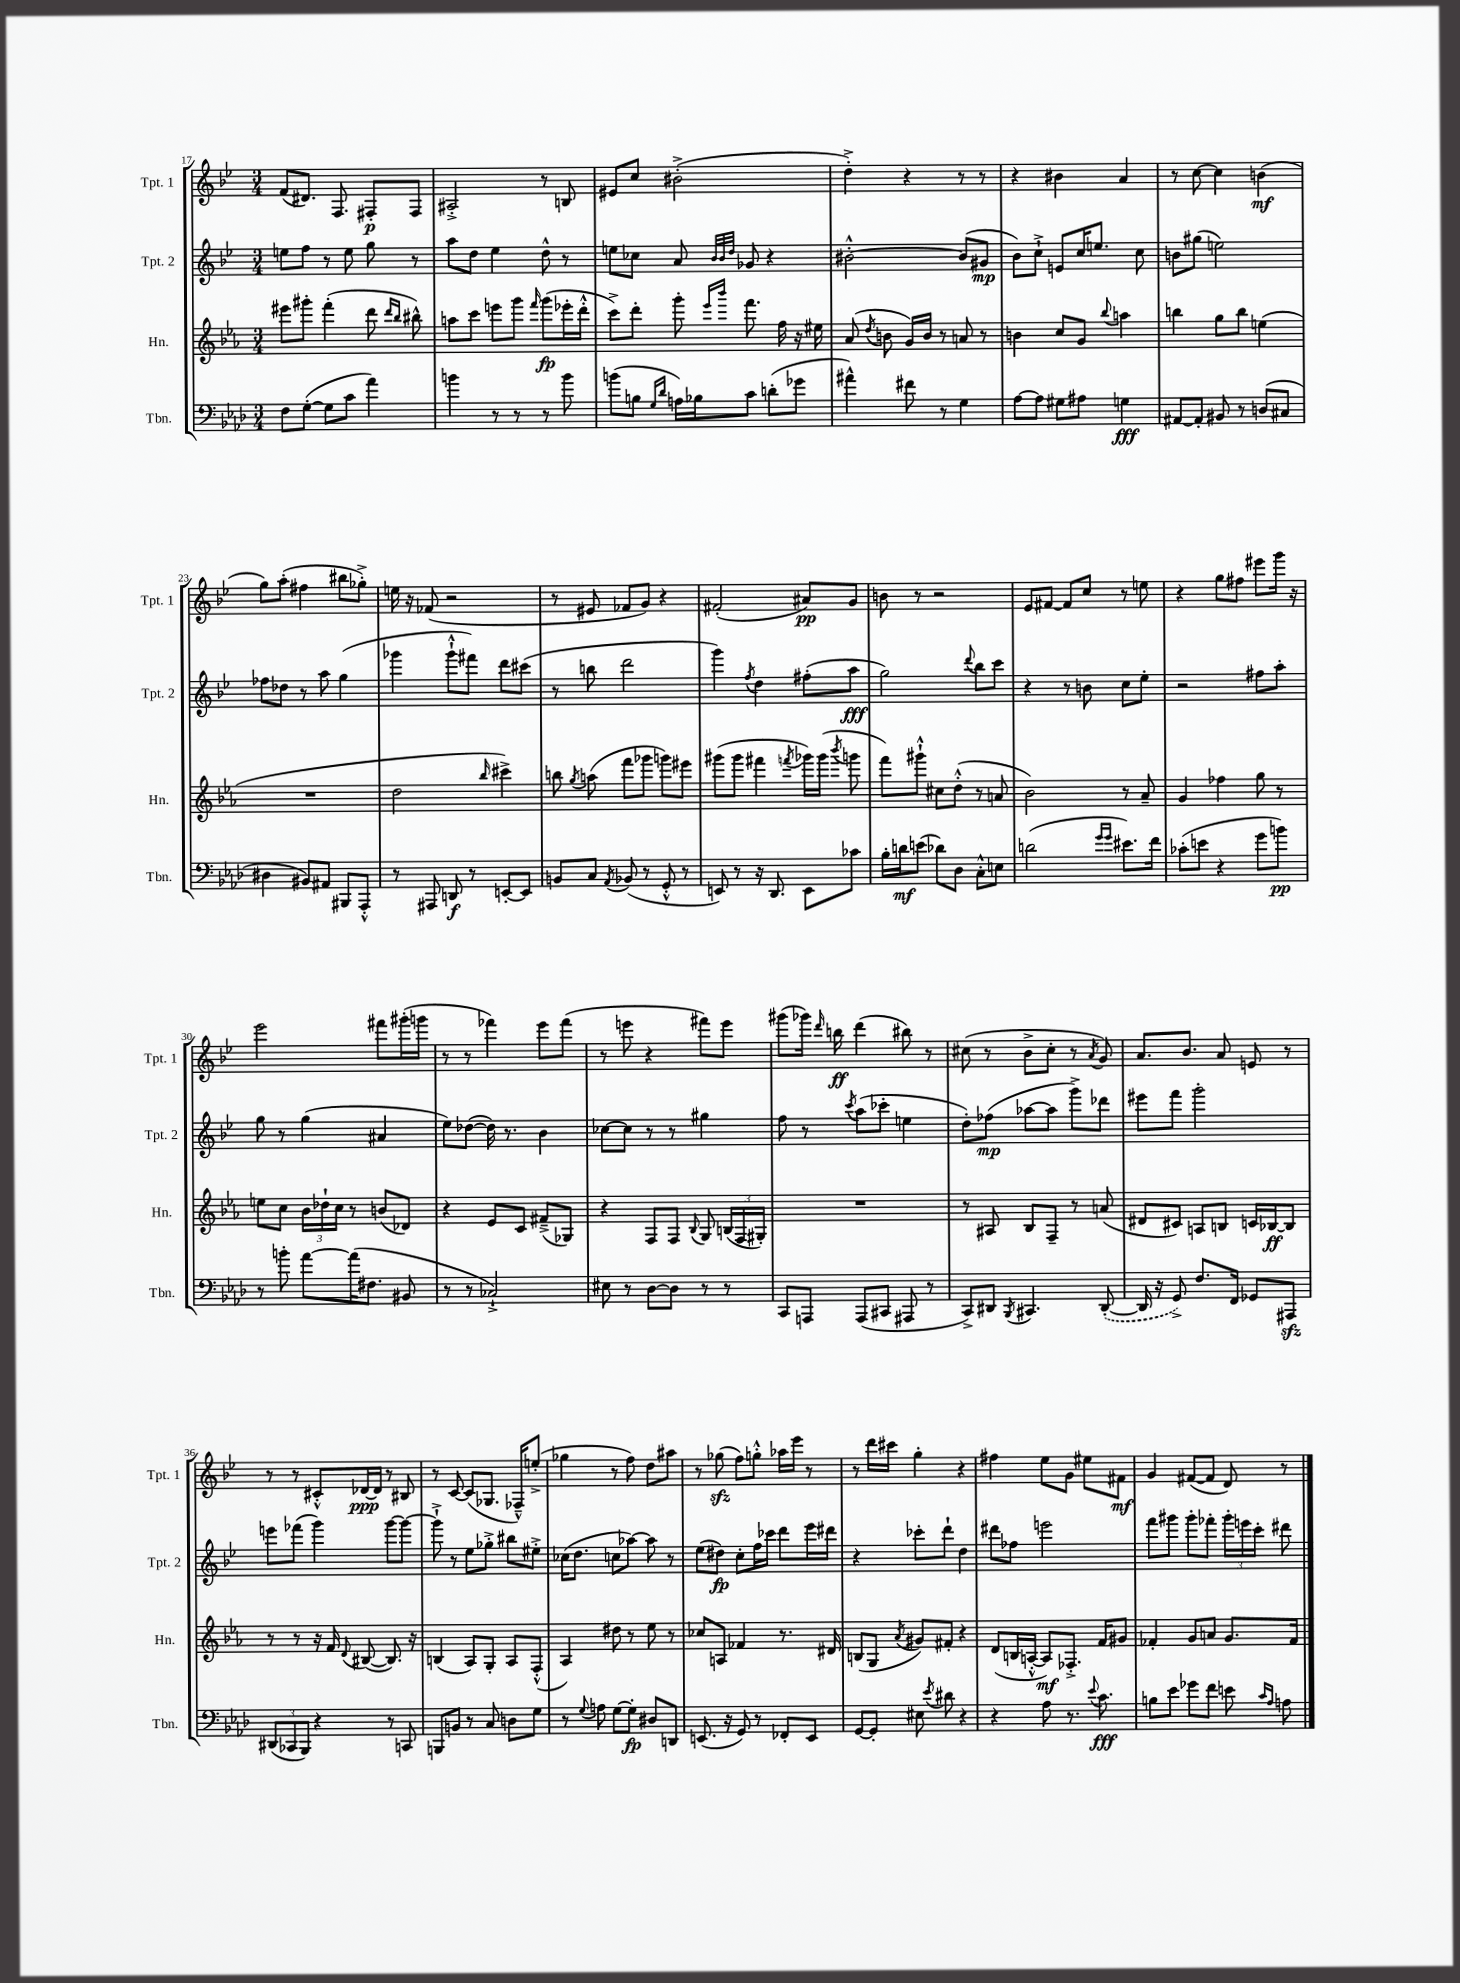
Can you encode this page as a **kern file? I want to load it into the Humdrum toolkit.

**kern	**kern	**kern	**kern
*staff4	*staff3	*staff2	*staff1
*clefF4	*clefG2	*clefG2	*clefG2
*k[b-e-a-d-]	*k[b-e-a-]	*k[b-e-]	*k[b-e-]
*M3/4	*M3/4	*M3/4	*M3/4
8F	8eee#	8ee	(8f
([8G'	8ggg#'	8ff	8.d#)
8G]	(4fff'	8r	.
.	.	.	8.F
8c	.	8ee	.
4a-)	8ddd	8gg	8F#'
.	16qqddd	.	.
.	16qqbb-	.	.
.	8bb#^^)	8r	8F#
=	=	=	=
4b	8aa	8aa	2A#'^
.	8ccc	8dd	.
8r	8eee	4ee-	.
8r	8ggg	.	.
.	16qqfff	.	.
8r	(8ggg	8dd^^	8r
8b	16eee-'	8r	8B
.	16ddd'^^	.	.
=	=	=	=
(8b	8ccc^)	8ee	8e#
8B	8ddd'	8cc-	8cc
16qqG	.	.	.
16qqd-	.	.	.
16A)	8ggg'	8a	(2b#'^
16B-	.	.	.
.	.	32qqb-	.
.	16qqeee-	32qqb-	.
.	16qqbbb-	32qqdd	.
8c	8.fff	8g-	.
(8d'	.	4r	.
.	16ff	.	.
8g-	16r	.	.
.	16ee#	.	.
=	=	=	=
4a#^^)	(8a-	[2b#'^^	4dd'^)
.	8qdd	.	.
.	8b	.	.
8f#	16g)	.	4r
.	16b	.	.
8r	8r	.	.
4G	8a	(8b#]	8r
.	8r	8g#	8r
=	=	=	=
[8A-	4b	8b-)	4r
8A-]	.	8cc`^	.
8G#	8cc	8e	4b#
8A#	8g	16cc	.
.	.	8.ee	.
.	8qqbb-	.	.
4G	4aa	.	4a
.	.	8cc	.
=	=	=	=
[8AA#	4bb	8b	8r
8AA#']	.	(8gg#	[8cc
8BB#	8gg	2ee)	4cc]
8r	8bb	.	.
(8D	(4ee	.	(4b
8C#	.	.	.
=	=	=	=
4D#	2.r	8ff-	8gg)
.	.	8dd-	(8aa'
8BB#)	.	8r	4ff#
8AA#	.	8aa	.
8BBB#	.	(4gg	8bb#
8AAA-'^^	.	.	8gg-'^)
=	=	=	=
8r	2dd	4ggg-	16ee
.	.	.	16r
8AAA#	.	.	(8f-
8DD	.	8ggg-`^^	2r
8r	.	8fff#)	.
.	16qqbb-	.	.
[8EE'	4ccc#^)	8ddd	.
8EE]	.	(8ccc#	.
=	=	=	=
8BB	8bb	8r	8r
.	8qgg	.	.
8C	(8aa	8bb	8e#
8qAA-	.	.	.
(8BB-	8fff	2ddd	8f-
8r	8ggg-	.	8g)
8GG'^^	8ggg)	.	4r
8r	8eee#	.	.
=	=	=	=
8EE)	(8ggg#	4ggg)	(2f#'
8r	8ggg#	.	.
.	.	8qff	.
16r	4fff#	4dd	.
8.DD-	.	.	.
.	8qfff	.	.
8EE	16ggg-)	(8ff#'	8a#)
.	(16ggg-	.	.
.	8qbbb-	.	.
8c-	8ggg	8aa	8g
=	=	=	=
16B-'	8fff)	2gg)	8b
16d	.	.	.
(8e	8ggg#`^^	.	8r
8d-)	8cc#	.	2r
8D-	(8dd'^^	.	.
.	.	8qqddd	.
8C'^^	8r	8bb-	.
8E	8a	8ccc	.
=	=	=	=
(2d	2b-)	4r	8e-
.	.	.	[8f#
.	.	8r	8f#]
.	.	8b	8cc
16qqg	.	.	.
16qqg	.	.	.
8.e#)	8r	8cc	8r
.	8a-~	8ee-'	8ee
16f	.	.	.
=	=	=	=
(8c-'	4g	2r	4r
8e	.	.	.
4r	4ff-	.	8gg
.	.	.	8ff#
8g	8gg	8ff#	8eee#
8b)	8r	8aa'	16ggg
.	.	.	16r
=	=	=	=
8r	8ee	8gg	2eee-
8b'	8cc	8r	.
[8a-	24b-	(4gg	.
.	24dd-`	.	.
.	24cc	.	.
(16a-]	8r	.	.
8.F#	.	.	.
.	(8b	4a#	8fff#
8BB#	8d-)	.	(16ggg#'
.	.	.	16ggg
=	=	=	=
8r	4r	8ee-)	8r
8r	.	([8dd-	8r
2C-`^)	8e-	16dd-])	4fff-)
.	.	8.r	.
.	8c	.	.
.	(8f#~^	4b-	8eee-
.	8G-)	.	(8fff-
=	=	=	=
8E#	4r	[8cc-	8r
8r	.	8cc-]	8eee
[8D-	8F	8r	4r
8D-]	8F	8r	.
.	8qqB-	.	.
8r	8G	4gg#	8fff#)
8r	(24B	.	8eee
.	24F	.	.
.	24G#')	.	.
=	=	=	=
8CC	2.r	8ff	(8ggg#
8AAA	.	8r	16ggg-)
.	.	.	16qqddd
.	.	.	16bb
.	.	8qccc	.
(8AAA	.	(8aa	(4ddd
8CC#	.	8ccc-'	.
8AAA#	.	4ee	8bb#)
8r	.	.	8r
=	=	=	=
8CC^)	8r	8dd')	(8cc#
8DD#	8A#	(8ff-	8r
8qBBB-	.	.	.
4.CC#	8B-	[8aa-	8b-^
.	8F~	8aa-]	8cc#'
.	8r	8ggg^)	8r
.	.	.	8qa
([8DD#'	(8a	8ddd-	8g)
=	=	=	=
16DD#]	8d#	8eee#	8.a
16r	.	.	.
8GG^)	8c#)	8fff	.
.	.	.	8.b-
8.F	8A	2ggg'	.
.	8B	.	8a
16FF	.	.	.
8GG-	16c	.	8e
.	[16B-	.	.
8AAA#	8B-]	.	8r
=	=	=	=
(12DD#	8r	8eee	8r
12CC-	.	.	.
.	8r	(8fff-	8r
12BBB-)	.	.	.
4r	16r	4ggg)	8c#'^^
.	16f	.	.
.	8qqd	.	.
.	([8B#	.	[16d-
.	.	.	16d-]
8r	8.B#])	[8ggg	8r
8CC	.	8ggg_	8B#
.	16r	.	.
=	=	=	=
8BBB	(4B	8ggg`^]	8r
8BB	.	8r	[8c
8r	8A-)	8ee-	(8c]
8C	8G'	8gg-'^	8.G-
8D	8A-	8bb#	.
.	.	.	16F-~^^)
8G	(8F'^^	8ee#'^	(8ee'^
=	=	=	=
8r	4A-)	(16cc-	4gg-
.	.	8.dd	.
8qqG	.	.	.
8A	.	.	.
[8G	8dd#	8cc	8r
8G']	8r	[8aa-)	8ff)
8D#	8ee-	8aa-]	8dd
8DD	8r	8r	8aa#
=	=	=	=
(8.EE	8cc-	(8ee-	8r
.	8A	8dd#)	(8gg-
16r	.	.	.
8GG)	4f-	8cc'	8ff)
8r	.	16ff	8gg'^^
.	.	16ccc-	.
8FF-'	8.r	8ddd	16aa-
.	.	.	16eee-
8EE	.	16eee-	8r
.	16d#	16ddd#	.
=	=	=	=
[8GG	(8B	4r	8r
8GG']	8G	.	16ddd
.	.	.	16ccc#
.	8qa-	.	.
8E#	8g#)	8ccc-'	4gg'
8qe-	.	.	.
8d#	8f#'	8ddd`	.
4r	4r	4dd	4r
=	=	=	=
4r	(8d	8ddd#	4ff#
.	16B	8ff-	.
.	[16A'^^	.	.
8A-	8A])	2eee	8ee-
8.r	8.F-'^	.	8g
.	.	.	8ee#
8qqe-	.	.	.
8.c	16f	.	.
.	8g#	.	8f#
=	=	=	=
8B	4f-'	8fff	4g
8e-	.	8ggg#	.
8g-	8g	8ggg#'	([8f#
8f	8a	8fff-'	8f#]
8e	8.g	24ggg#'	8d)
.	.	24eee	.
.	.	24ccc'	.
16qqc	.	.	.
16qqA-	.	.	.
8A	.	8ddd#	8r
.	16f-	.	.
==	==	==	==
*-	*-	*-	*-
